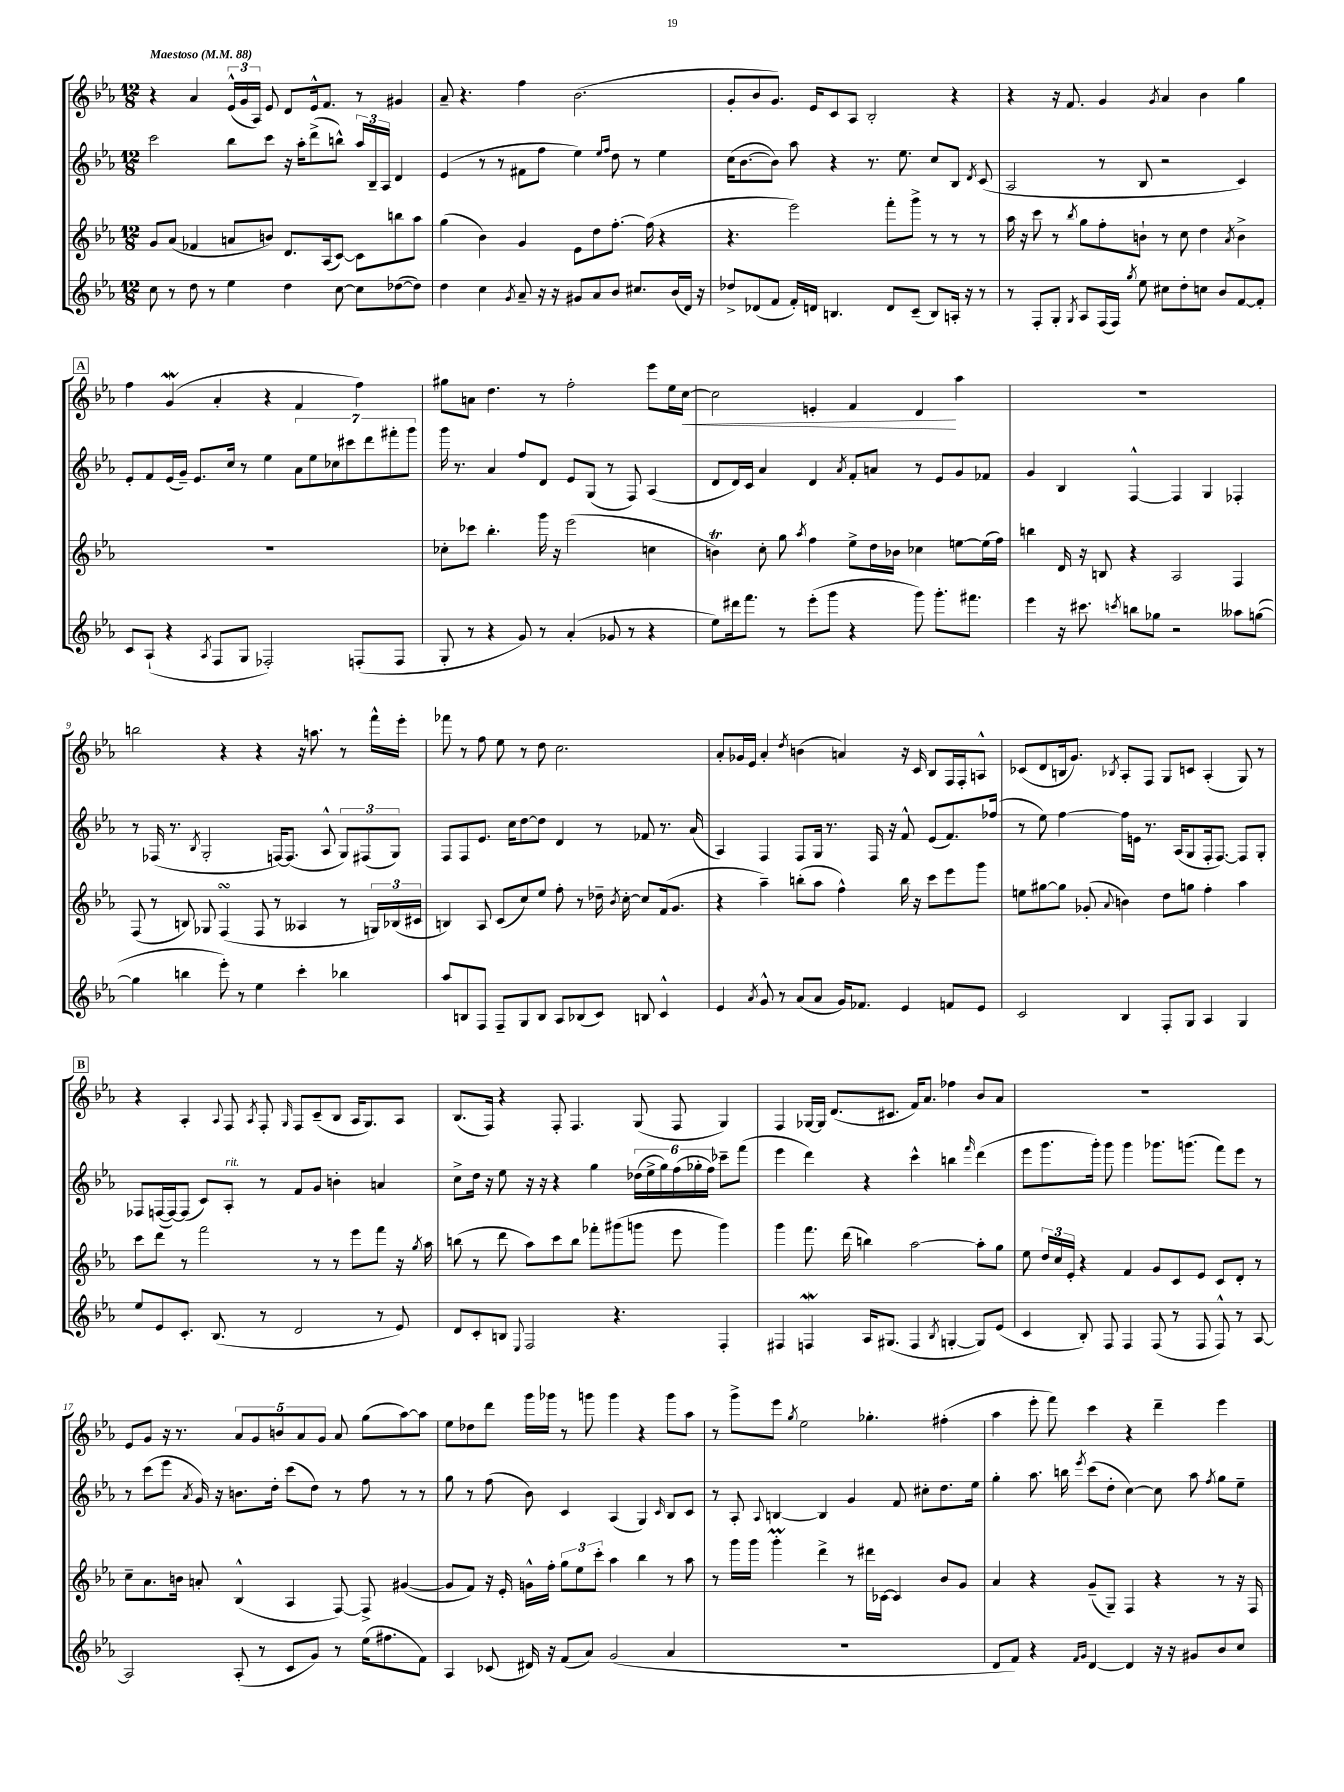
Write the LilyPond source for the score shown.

<<
\new StaffGroup <<
\new Staff = "s0" {
    \clef treble \key ees \major \numericTimeSignature \time 12/8 \tempo "Maestoso" 4 = 88
    \autoBeamOff r4 aes'4 \tuplet 3/2 { ees'16[-^( g'16 aes16]) } ees'8 d'8[ ees'16-^ f'8.] r8 gis'4 |
    aes'8-- r4. f''4 bes'2.( |
    g'8[-. bes'8 g'8.]) ees'16[ c'8 aes8] bes2-. r4 |
    r4 r16 f'8. g'4 \acciaccatura { g'8 } aes'4 bes'4 g''4 |
    \mark \markup { \box "A" } f''4 g'4\mordent( aes'4-. r4 f'4 f''4) |
    gis''8[ a'8] d''4. r8 f''2-. ees'''8[ ees''16 c''16]~\< |
    c''2 e'4-. f'4 d'4\! aes''4 |
    R1. |
    b''2 r4 r4 r16 a''8. r8 f'''16[-^ ees'''16]-. |
    fes'''8 r8 f''8 ees''8 r8 d''8 c''2. |
    aes'8[-. ges'16 ees'16] aes'4-. \acciaccatura { d''8 } b'4( a'4) r16 c'16 bes8[ f16 f16-. a8]-^ |
    ces'8[( d'8 b16 g'8.]) \acciaccatura { bes8 } aes8[-. f8] g8[ c'8] aes4-.( g8) r8 |
    \mark \markup { \box "B" } r4 aes4-. \appoggiatura { aes8 } f8 \acciaccatura { aes8 } f8-. \grace { g16 } f8[ c'8--( bes8] aes16[ g8.) aes8] |
    bes8.[( f16]) r4 f8-. f4. g8( f8 g4) |
    f4 ges16[~ ges16] d'8.[( cis'8.] f'16[) aes'8.] fes''4 bes'8[ aes'8] |
    R1. |
    ees'8[ g'8] r16 r8. \tuplet 5/4 { aes'8[ g'8 b'8 aes'8 g'8] } aes'8 g''8[( aes''8~) aes''8] |
    ees''8[ des''8 d'''8] g'''16[ ges'''16] r8 g'''8 g'''4 r4 g'''8[ aes''8] |
    r8 g'''8[-> ees'''8] \acciaccatura { g''8 } ees''2 ges''4.-. fis''4-.( |
    aes''4 ees'''8-. f'''8) c'''4 r4 d'''4-- ees'''4 \bar "|." |
}
\new Staff = "s1" {
    \clef treble \key ees \major \numericTimeSignature \time 12/8
    \autoBeamOff c'''2 bes''8[ c'''8] r16 aes''16[-. d'''8->( b''8]-^) \tuplet 3/2 { aes''16[ bes16-- aes16] } d'4 |
    ees'4( r8 r8 fis'8[ f''8] ees''4) \grace { ees''16[ f''16] } d''8 r8 ees''4 |
    c''16[( bes'8.~ bes'8]) aes''8 r4 r8. ees''8. c''8[ bes8] \acciaccatura { d'8 } c'8( |
    aes2 r8 bes8 r2 c'4) |
    \mark \markup { \box "A" } ees'8[-. f'8 ees'16( g'16]--) ees'8.[ c''16] r8 ees''4 \tuplet 7/4 { aes'8[ ees''8 ces''8 cis'''8 d'''8 fis'''8-. g'''8] } |
    g'''16 r8. aes'4 f''8[ d'8] ees'8[ g8]( r8 f8) aes4( |
    d'8[ d'16) c'16] aes'4 d'4 \acciaccatura { aes'8 } f'8[-. a'8] r8 ees'8[ g'8 fes'8] |
    g'4 bes4 f4~-^ f4 g4 fes4-. |
    r8 fes16( r8. \acciaccatura { bes8 } g2-. f16[~) f8.]( aes8-^ \tuplet 3/2 { g8[) fis8( g8]) } |
    f8[ f8 ees'8.] c''16[ d''8~ d''8] d'4 r8 fes'8 r8. aes'16( |
    aes4) f4 f8[ g16] r8. f16 r16 f'8-^ ees'8[( f'8.) fes''16]( |
    r8 ees''8) f''4~ f''16[ e'16] r8. aes16[( g8 f16-. f8.]~) f8[ g8]-. |
    \mark \markup { \box "B" } fes8[ f16~( f16~) f8]( c'8[) aes8]-.^\markup { \italic "rit." } r8 f'8[ g'8] b'4-. a'4 |
    c''8[-> d''16] r16 ees''8 r16 r16 r4 g''4 \tuplet 6/4 { des''16[( ees''16-> g''16) f''16( ges''16-. f''16]) } ces'''8[-- f'''8]( |
    ees'''4 d'''4) r4 c'''4-^ b''4 \grace { f'''16 } d'''4( |
    ees'''8[ g'''8. g'''16]-.) g'''8 g'''4 ges'''8.[ g'''8.]( f'''8[) ees'''8] r8 |
    r8 c'''8[( ees'''8] \acciaccatura { aes'8 } g'16) r16 b'8.[ d''16]-. c'''8[( d''8]) r8 f''8 r8 r8 |
    g''8 r8 f''8( bes'8) c'4 aes4( g4) \grace { c'16 } bes8[ c'8] |
    r8 aes8-. \appoggiatura { aes8 } b4~ b4 g'4 f'8 cis''8[-. d''8. ees''16] |
    g''4-. aes''8. b''16 \acciaccatura { ees'''8 } c'''8[( d''8]-. c''4~) c''8 aes''8 \acciaccatura { f''8 } g''8[ ees''8]-- \bar "|." |
}
\new Staff = "s2" {
    \clef treble \key ees \major \numericTimeSignature \time 12/8
    \autoBeamOff g'8[ aes'8]( fes'4 a'8[ b'8]) d'8.[ aes16( c'8]~) c'8[ b''8 aes''8] |
    g''4( bes'4) g'4 ees'8[ d''8 f''8.]~-. f''16( r4 |
    r4. ees'''2) f'''8[-. g'''8]-> r8 r8 r8 |
    aes''16 r16 c'''8 r8 \acciaccatura { bes''8 } g''8[ f''8-. b'8]-! r8 c''8 d''4 \acciaccatura { aes'8 } b'4-> |
    \mark \markup { \box "A" } R1. |
    ces''8[-. ces'''8] bes''4.-. g'''16 r16 ees'''2( c''4 |
    b'4\trill) c''8-. g''8 \acciaccatura { aes''8 } f''4 ees''8[-> d''16 bes'16] ces''4 e''8[~ e''16( f''16]) |
    b''4 d'16 r16 b8 r4 aes2 f4 |
    f8( r8 b8) ges8 f4\turn( f8 r8 aeses4 r8 \tuplet 3/2 { g16[) bes16( cis'16] } |
    b4) aes8 c'8[( c''8) ees''8] f''8-. r8 des''16-- \acciaccatura { bes'8 } c''16~-. c''8[ f'16( g'8.] |
    r4 aes''4--) b''8[-.( aes''8] f''4-^) b''16 r16 c'''8[ ees'''8 g'''8] |
    e''8[ gis''8~ gis''8] ges'8-.( \appoggiatura { aes'8 } b'4) d''8[ g''8] f''4-. aes''4 |
    \mark \markup { \box "B" } c'''8[ d'''8] r8 f'''2 r8 r8 ees'''8[ f'''8] r16 \acciaccatura { g''8 } aes''16 |
    b''8( r8 d'''8 aes''8[) c'''8 b''8] fes'''8[-. gis'''8( g'''8] ees'''8 g'''4) |
    g'''4 f'''8. d'''16( b''4) aes''2~ aes''8[-. g''8] |
    ees''8 \tuplet 3/2 { d''16[ c''16 ees'16]-. } r4 f'4 g'8[ c'8 ees'8] c'8[ d'8]-. r8 |
    c''8[-- aes'8. b'16] a'8-. bes4-^( aes4 f8~) f8-> gis'4~( |
    gis'8[ f'8]) r16 ees'16-. g'16[-^ f''16]-. \tuplet 3/2 { g''8[ ees''8 c'''8]-. } aes''4 bes''4 r8 aes''8 |
    r8 g'''16[ g'''16] g'''4-.\prall d'''4-> r8 dis'''16[ ces'16]~ ces'4 bes'8[ g'8] |
    aes'4 r4 g'8[--( g8]--) f4 r4 r8 r16 f16 \bar "|." |
}
\new Staff = "s3" {
    \clef treble \key ees \major \numericTimeSignature \time 12/8
    \autoBeamOff c''8 r8 d''8 r8 ees''4 d''4 c''8~ c''8[ des''8~( des''8]) |
    d''4 c''4 \acciaccatura { g'8 } aes'8-- r16 r16 gis'8[ aes'8 bes'8] cis''8.[ bes'16( d'16]) r16 |
    des''8[-> des'8( f'8] f'16[-.) d'16] b4. d'8[ c'8]--( b8[) a16]-. r16 r8 |
    r8 f8[-. g8]-. \acciaccatura { g8 } aes8[ f16( f16]) \acciaccatura { g''8 } ees''8 cis''8[ d''8-. c''8] bes'8[ f'8~ f'8]-. |
    \mark \markup { \box "A" } c'8[ aes8]-!( r4 \acciaccatura { aes8 } f8[ g8] fes2-.) f8[-.( f8] |
    g8-. r8 r4 g'8) r8 aes'4-.( ges'8 r8 r4 |
    ees''8[) dis'''16 f'''8.] r8 ees'''8[-.( g'''8] r4 g'''8) g'''8.[-. fis'''8.] |
    ees'''4 r16 cis'''8. \acciaccatura { c'''8 } b''8[ ges''8] r2 aeses''8[ g''8]~( |
    g''4 b''4 ees'''8-.) r8 ees''4 c'''4-. bes''4 |
    aes''8[ b8 f8] f8[-- g8 b8] aes8[ bes8( c'8]) b8 c'4-^ |
    ees'4 \acciaccatura { aes'8 } g'8-^ r8 aes'8[( aes'8] g'16[) fes'8.] ees'4 f'8[ ees'8] |
    c'2 bes4 f8[-. g8] aes4 g4 |
    \mark \markup { \box "B" } ees''8[ ees'8 c'8.]-. bes8.( r8 d'2 r8 ees'8) |
    d'8[ c'8-. b8] \appoggiatura { ees8 } f2 r4. f4-. |
    fis4 f4\mordent aes16[ gis8.]( f4 \acciaccatura { bes8 } g4~-. g8[) ees'8]( |
    c'4 bes8-.) f8 f4 f8( r8 f8 f8-^) r8 aes8~ |
    aes2 aes8-.( r8 c'8[ g'8]) r8 ees''16[( fis''8. f'8]) |
    aes4 ces'8( dis'16) r16 f'8[( aes'8]) g'2( aes'4 |
    R1. |
    d'8[ f'8]) r4 \grace { f'16[ g'16] } d'4~ d'4 r16 r16 gis'8[ bes'8 c''8] \bar "|." |
}
>>
>>
